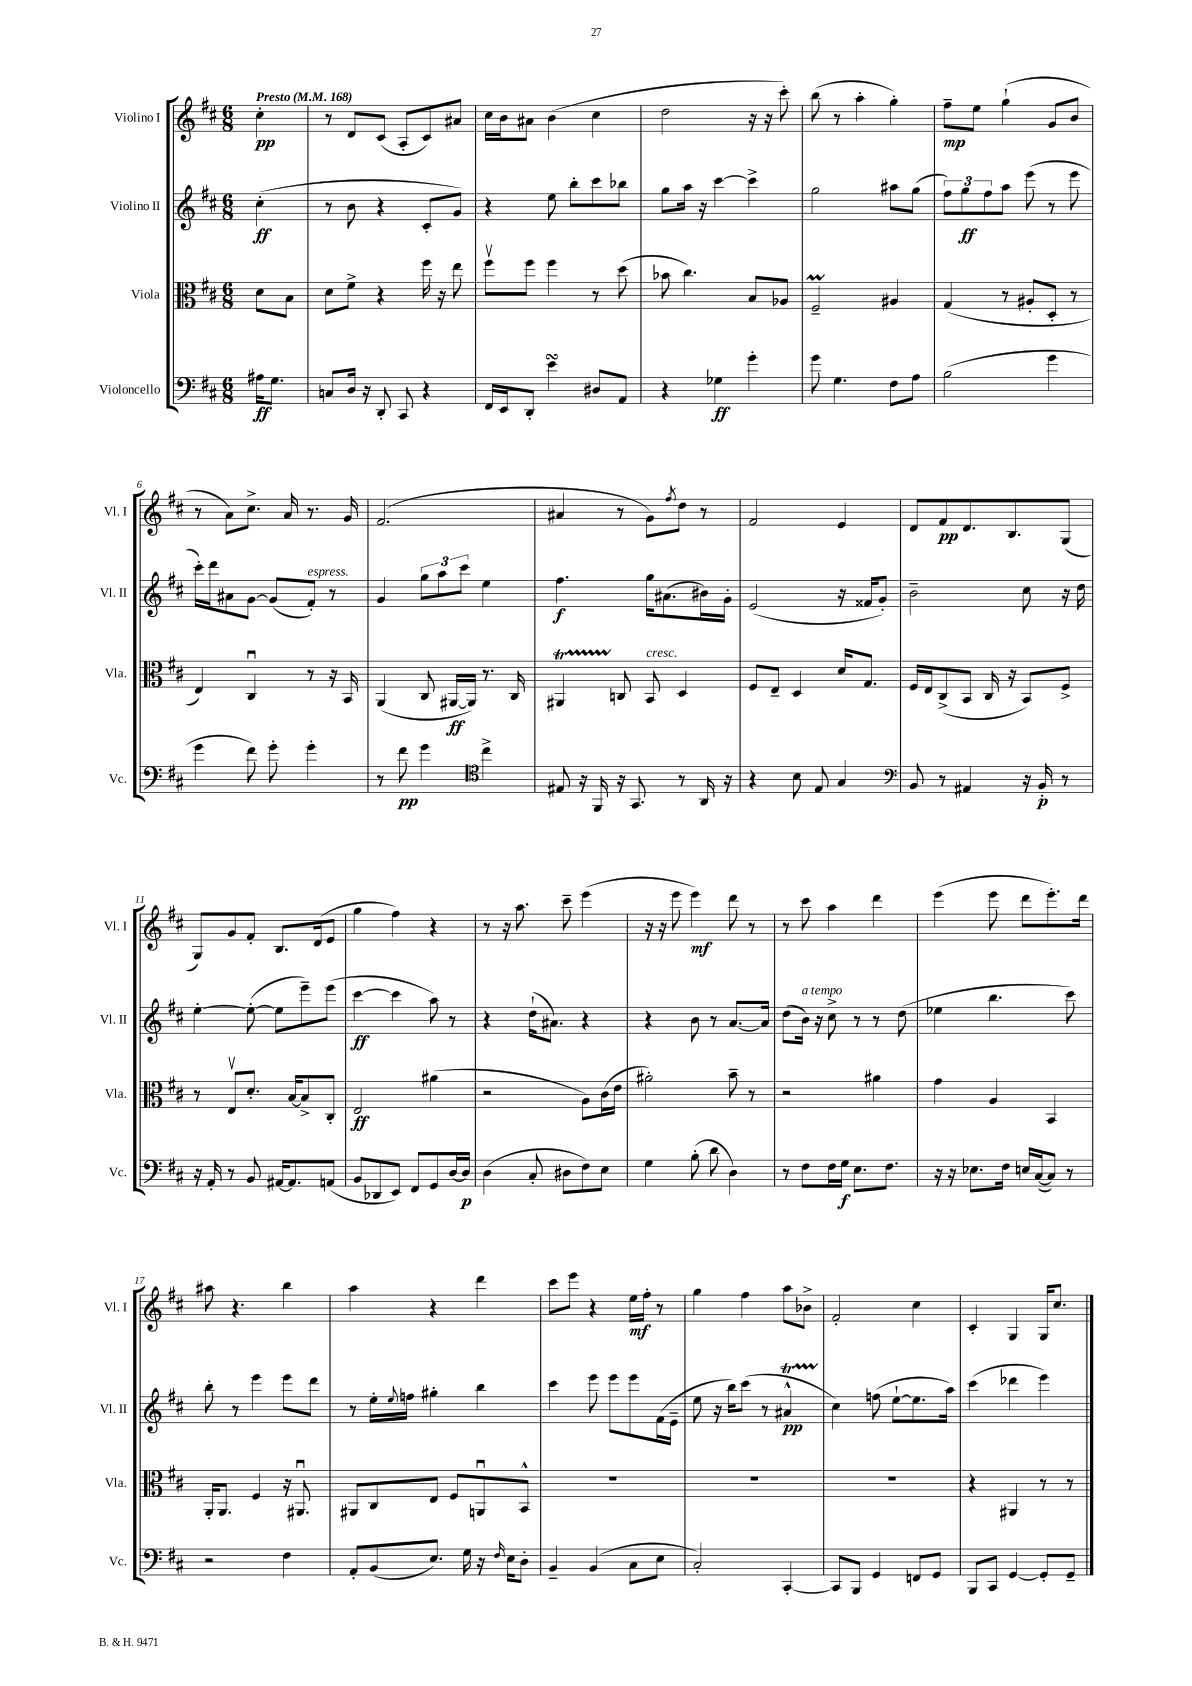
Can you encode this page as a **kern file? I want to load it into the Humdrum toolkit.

**kern	**dynam	**kern	**dynam	**kern	**dynam	**kern	**dynam
*part4	*part4	*part3	*part3	*part2	*part2	*part1	*part1
*staff4	*staff4	*staff3	*staff3	*staff2	*staff2	*staff1	*staff1
*I"Violoncello	*	*I"Viola	*	*I"Violino II	*	*I"Violino I	*
*I'Vc.	*	*I'Vla.	*	*I'Vl. II	*	*I'Vl. I	*
*clefF4	*	*clefC3	*	*clefG2	*	*clefG2	*
*k[f#c#]	*	*k[f#c#]	*	*k[f#c#]	*	*k[f#c#]	*
*M6/8	*	*M6/8	*	*M6/8	*	*M6/8	*
*MM168	*	*MM168	*	*MM168	*	*MM168	*
=	=	=	=	=	=	=	=
!	!	!	!	!	!	!LO:TX:a:B:t=Presto	!
16A#X\KL	ff	8d\L	.	(4cc#'\	ff	4cc#'\	pp
8.G\J	.	.	.	.	.	.	.
.	.	8B\J	.	.	.	.	.
=1	=1	=1	=1	=1	=1	=1	=1
8Cn/L	.	8d\L	.	8r	.	8r	.
16D/Jk	.	8f#^\J	.	8b\	.	8d/L	.
16r	.	.	.	.	.	.	.
8DD'/	.	4r	.	4r	.	(8c#/J	.
8CC#/	.	.	.	.	.	8A'/L	.
4r	.	16ff#\	.	8c#'/L	.	8c#/)	.
.	.	16r	.	.	.	.	.
.	.	8ee\	.	8g/J)	.	8a#X/J	.
=2	=2	=2	=2	=2	=2	=2	=2
16FF#/LL	.	8ff#v\L	.	4r	.	16cc#\LL	.
16EE/J	.	.	.	.	.	16b\J	.
8DD'/J	.	8ff#\J	.	.	.	8a#X\J	.
4esSSS\	.	4ff#\	.	8ee\	.	(4b\	.
.	.	.	.	8bb'\L	.	.	.
8D#X/L	.	8r	.	8ccc#\	.	4cc#\	.
8AA/J	.	(8dd\	.	8bb-X\J	.	.	.
=3	=3	=3	=3	=3	=3	=3	=3
4r	.	8b-X\	.	8gg\L	.	2dd\	.
.	.	4.cc#\)	.	16aa\Jk	.	.	.
.	.	.	.	16r	.	.	.
4G-X\	ff	.	.	[4ccc#\	.	.	.
4g'\	.	8B/L	.	4ccc#^\]	.	16r	.
.	.	.	.	.	.	16r	.
.	.	8A-X/J	.	.	.	8ccc#'\)	.
=4	=4	=4	=4	=4	=4	=4	=4
8g\	.	2F#m~/	.	2gg\	.	(8bb\	.
4.G\	.	.	.	.	.	8r	.
.	.	.	.	.	.	4aa'\	.
8F#\L	.	4A#X/	.	8aa#X\L	.	4gg'\)	.
8A\J	.	.	.	(8gg\J	.	.	.
=5	=5	=5	=5	=5	=5	=5	=5
(2B\	.	(4G/	.	12ff#\L)	.	8ff#~\L	mp
.	.	.	.	12gg\	ff	.	.
.	.	.	.	.	.	8ee\J	.
.	.	.	.	12ff#\	.	.	.
.	.	8r	.	8aa\J	.	(4gg`\	.
.	.	8A#X'/L	.	(8eee\	.	.	.
4g\	.	8D'/J	.	8r	.	8g/L	.
.	.	8r	.	8eee\	.	8b/J	.
!!LO:LB:g=z
=6	=6	=6	=6	=6	=6	=6	=6
4g\	.	4E/)	.	16ccc#'\LL)	.	8r	.
.	.	.	.	16ddd\J	.	.	.
.	.	.	.	8a#X\	.	8a\L)	.
8f#\)	.	4C#u/	.	[8g\J	.	8.cc#^\J	.
8g'\	.	.	.	(8g/L]	.	.	.
.	.	.	.	.	.	16a/	.
!	!	!	!	!LO:TX:a:i:t=espress.	!	!	!
4g'\	.	8r	.	8f#'/J)	.	8.r	.
.	.	16r	.	8r	.	.	.
.	.	16BB/	.	.	.	16g/	.
=7	=7	=7	=7	=7	=7	=7	=7
8r	.	(4AA/	.	4g/	.	(2.f#/	.
8f#\	pp	.	.	.	.	.	.
4g\	.	8C#/	.	12gg\L	.	.	.
.	.	.	.	12aa\	.	.	.
.	.	[16AA#X/LL	ff	.	.	.	.
.	.	.	.	12ccc#\J	.	.	.
.	.	16AA#/JJ])	.	.	.	.	.
*clefC4	*	*	*	*	*	*	*
4cc#^\	.	8.r	.	4ee\	.	.	.
.	.	16C#/	.	.	.	.	.
=8	=8	=8	=8	=8	=8	=8	=8
8E#X/	.	4AA#Xt/	.	4.ff#\	f	4a#X/	.
16r	.	.	.	.	.	.	.
16FF#/	.	.	.	.	.	.	.
16r	.	8Cn/	.	.	.	8r	.
8.GG/	.	.	.	.	.	.	.
!	!	!LO:TX:a:i:t=cresc.	!	!	!	!	!
.	.	8BB/	.	16gg\KL	.	8g\L)	.
.	.	.	.	(8.a#X\	.	.	.
.	.	.	.	.	.	8qff#/	.
8r	.	4D/	.	.	.	8dd\J	.
16AA/	.	.	.	16b#X\L)	.	8r	.
16r	.	.	.	16g'\JJ	.	.	.
=9	=9	=9	=9	=9	=9	=9	=9
4r	.	8F#/L	.	(2e/	.	2f#/	.
.	.	8E~/J	.	.	.	.	.
8B\	.	4D/	.	.	.	.	.
8E/	.	.	.	.	.	.	.
4G/	.	16d/KL	.	16r	.	4e/	.
.	.	8.G/J	.	16f##X/KL	.	.	.
.	.	.	.	8g'/J)	.	.	.
=10	=10	=10	=10	=10	=10	=10	=10
*clefF4	*	*	*	*	*	*	*
8BB/	.	16F#/LL	.	2b~\	.	8d/L	.
.	.	16E/J	.	.	.	.	.
8r	.	(8C#^/	.	.	.	8f#/	pp
4AA#X/	.	8BB/J	.	.	.	8.d/	.
.	.	16C#/	.	.	.	.	.
.	.	16r	.	.	.	8.B/	.
16r	.	8BB/L)	.	8cc#\	.	.	.
16BB'/	p	.	.	.	.	.	.
8r	.	8F#^/J	.	16r	.	(8G/J	.
.	.	.	.	16dd\	.	.	.
!!LO:LB:g=z
=11	=11	=11	=11	=11	=11	=11	=11
16r	.	8r	.	[4ee'\	.	8G/L)	.
16AA'/	.	.	.	.	.	.	.
8r	.	8Ev/L	.	.	.	8g/	.
8BB/	.	8.d'/J	.	(8ee'\_	.	8f#'/J	.
[16AA#X/KL	.	.	.	8ee\L]	.	8.B/L	.
8.AA#/]	.	[16B/KL	.	.	.	.	.
.	.	8B^/]	.	8eee~\)	.	.	.
.	.	.	.	.	.	(16d/k	.
(8AAn/J	.	8C#'/J	.	(8eee\J	.	8e/J	.
=12	=12	=12	=12	=12	=12	=12	=12
8BB/L	.	2E/	ff	[4ccc#\	ff	4gg\	.
8DD-X/	.	.	.	.	.	.	.
8EE/J)	.	.	.	4ccc#\]	.	4ff#\)	.
8FF#/L	.	.	.	.	.	.	.
8GG/	.	(4a#X\	.	8aa\)	.	4r	.
[16D/L	.	.	.	8r	.	.	.
16D/JJ]	p	.	.	.	.	.	.
=13	=13	=13	=13	=13	=13	=13	=13
(4D\	.	2r	.	4r	.	8r	.
.	.	.	.	.	.	16r	.
.	.	.	.	.	.	8.aa\	.
8C#'/	.	.	.	(16dd`\KL	.	.	.
.	.	.	.	8.a#X\J)	.	.	.
8D#X\L	.	.	.	.	.	8ccc#~\	.
8F#\)	.	8A\L)	.	4r	.	(4eee\	.
8E\J	.	(16c#\L	.	.	.	.	.
.	.	16e\JJ	.	.	.	.	.
=14	=14	=14	=14	=14	=14	=14	=14
4G\	.	2a#X'\)	.	4r	.	16r	.
.	.	.	.	.	.	16r	.
.	.	.	.	.	.	8eee\	.
(8B'\	.	.	.	8b\	.	4eee\)	mf
8d\	.	.	.	8r	.	.	.
4D\)	.	8b~\	.	[8.a/L	.	8ddd\	.
.	.	8r	.	.	.	8r	.
.	.	.	.	16a/Jk]	.	.	.
=15	=15	=15	=15	=15	=15	=15	=15
8r	.	2r	.	(8dd\L	.	8r	.
!	!	!	!	!LO:TX:a:i:t=a tempo	!	!	!
8F#\L	.	.	.	16b\Jk)	.	8ccc#\	.
.	.	.	.	16r	.	.	.
16F#\L	.	.	.	8cc#^\	.	4aa\	.
16G\JJ	f	.	.	.	.	.	.
8.E\L	.	.	.	8r	.	.	.
.	.	4a#X\	.	8r	.	4ddd\	.
8.F#\J	.	.	.	.	.	.	.
.	.	.	.	(8dd\	.	.	.
=16	=16	=16	=16	=16	=16	=16	=16
16r	.	4g\	.	4ee-X\	.	(4eee\	.
16r	.	.	.	.	.	.	.
8.E-X\L	.	.	.	.	.	.	.
.	.	4A/	.	4.bb\	.	8eee\	.
16F#\Jk	.	.	.	.	.	.	.
16En/LL	.	.	.	.	.	8ddd\L	.
([16C#/J	.	.	.	.	.	.	.
8C#/J])	.	4BB/	.	.	.	8.eee'\)	.
8r	.	.	.	8ccc#\)	.	.	.
.	.	.	.	.	.	16ddd\Jk	.
!!LO:LB:g=z
=17	=17	=17	=17	=17	=17	=17	=17
2r	.	16AA'/KL	.	8bb'\	.	8aa#X\	.
.	.	8.AA/J	.	.	.	.	.
.	.	.	.	8r	.	4.r	.
.	.	4F#/	.	4eee\	.	.	.
4F#\	.	16r	.	8eee\L	.	4bb\	.
.	.	8.AA#Xu/	.	.	.	.	.
.	.	.	.	8ddd\J	.	.	.
=18	=18	=18	=18	=18	=18	=18	=18
8AA'/L	.	8AA#X/L	.	8r	.	4aa\	.
(8BB/	.	8C#/	.	16ee'\LL	.	.	.
.	.	.	.	8qqee/	.	.	.
.	.	.	.	16ffn\JJ	.	.	.
8.E/J)	.	8E/J	.	4gg#X'\	.	4r	.
.	.	8F#/L	.	.	.	.	.
16G\	.	.	.	.	.	.	.
16r	.	8AAnu/	.	4bb\	.	4ddd\	.
16qqF#/	.	.	.	.	.	.	.
16E\KL	.	.	.	.	.	.	.
8D'\J	.	8BB^^/J	.	.	.	.	.
=19	=19	=19	=19	=19	=19	=19	=19
4BB~/	.	2.r	.	4ccc#\	.	8ccc#\L	.
.	.	.	.	.	.	8eee\J	.
(4BB/	.	.	.	8eee\	.	4r	.
.	.	.	.	8eee\L	.	.	.
8C#\L	.	.	.	8eee\	.	16ee\LL	mf
.	.	.	.	.	.	16ff#'\JJ	.
8E\J	.	.	.	(16f#\L	.	8r	.
.	.	.	.	16e~\JJ	.	.	.
=20	=20	=20	=20	=20	=20	=20	=20
2C#'/)	.	2.r	.	8ee\	.	4gg\	.
.	.	.	.	16r	.	.	.
.	.	.	.	16bb\KL)	.	.	.
.	.	.	.	(8ccc#\J	.	4ff#\	.
.	.	.	.	8r	.	.	.
[4CC#'/	.	.	.	4a#Xt^^/	pp	8aa\L	.
.	.	.	.	.	.	8b-X^\J	.
=21	=21	=21	=21	=21	=21	=21	=21
8CC#/L]	.	2.r	.	4cc#\)	.	2f#'/	.
8BBB/J	.	.	.	.	.	.	.
4GG/	.	.	.	(8ffn\	.	.	.
.	.	.	.	[8ee`\L	.	.	.
8FFn/L	.	.	.	8.ee\]	.	4cc#\	.
8GG/J	.	.	.	.	.	.	.
.	.	.	.	16aa\Jk)	.	.	.
=22	=22	=22	=22	=22	=22	=22	=22
8BBB/L	.	4r	.	(4ccc#\	.	4c#'/	.
8CC#/J	.	.	.	.	.	.	.
[4GG/	.	4AA#X/	.	4ddd-X\	.	4G/	.
8GG'/L]	.	8r	.	4eee\)	.	16G/KL	.
.	.	.	.	.	.	8.cc#/J	.
8GG~/J	.	8r	.	.	.	.	.
==	==	==	==	==	==	==	==
*-	*-	*-	*-	*-	*-	*-	*-
